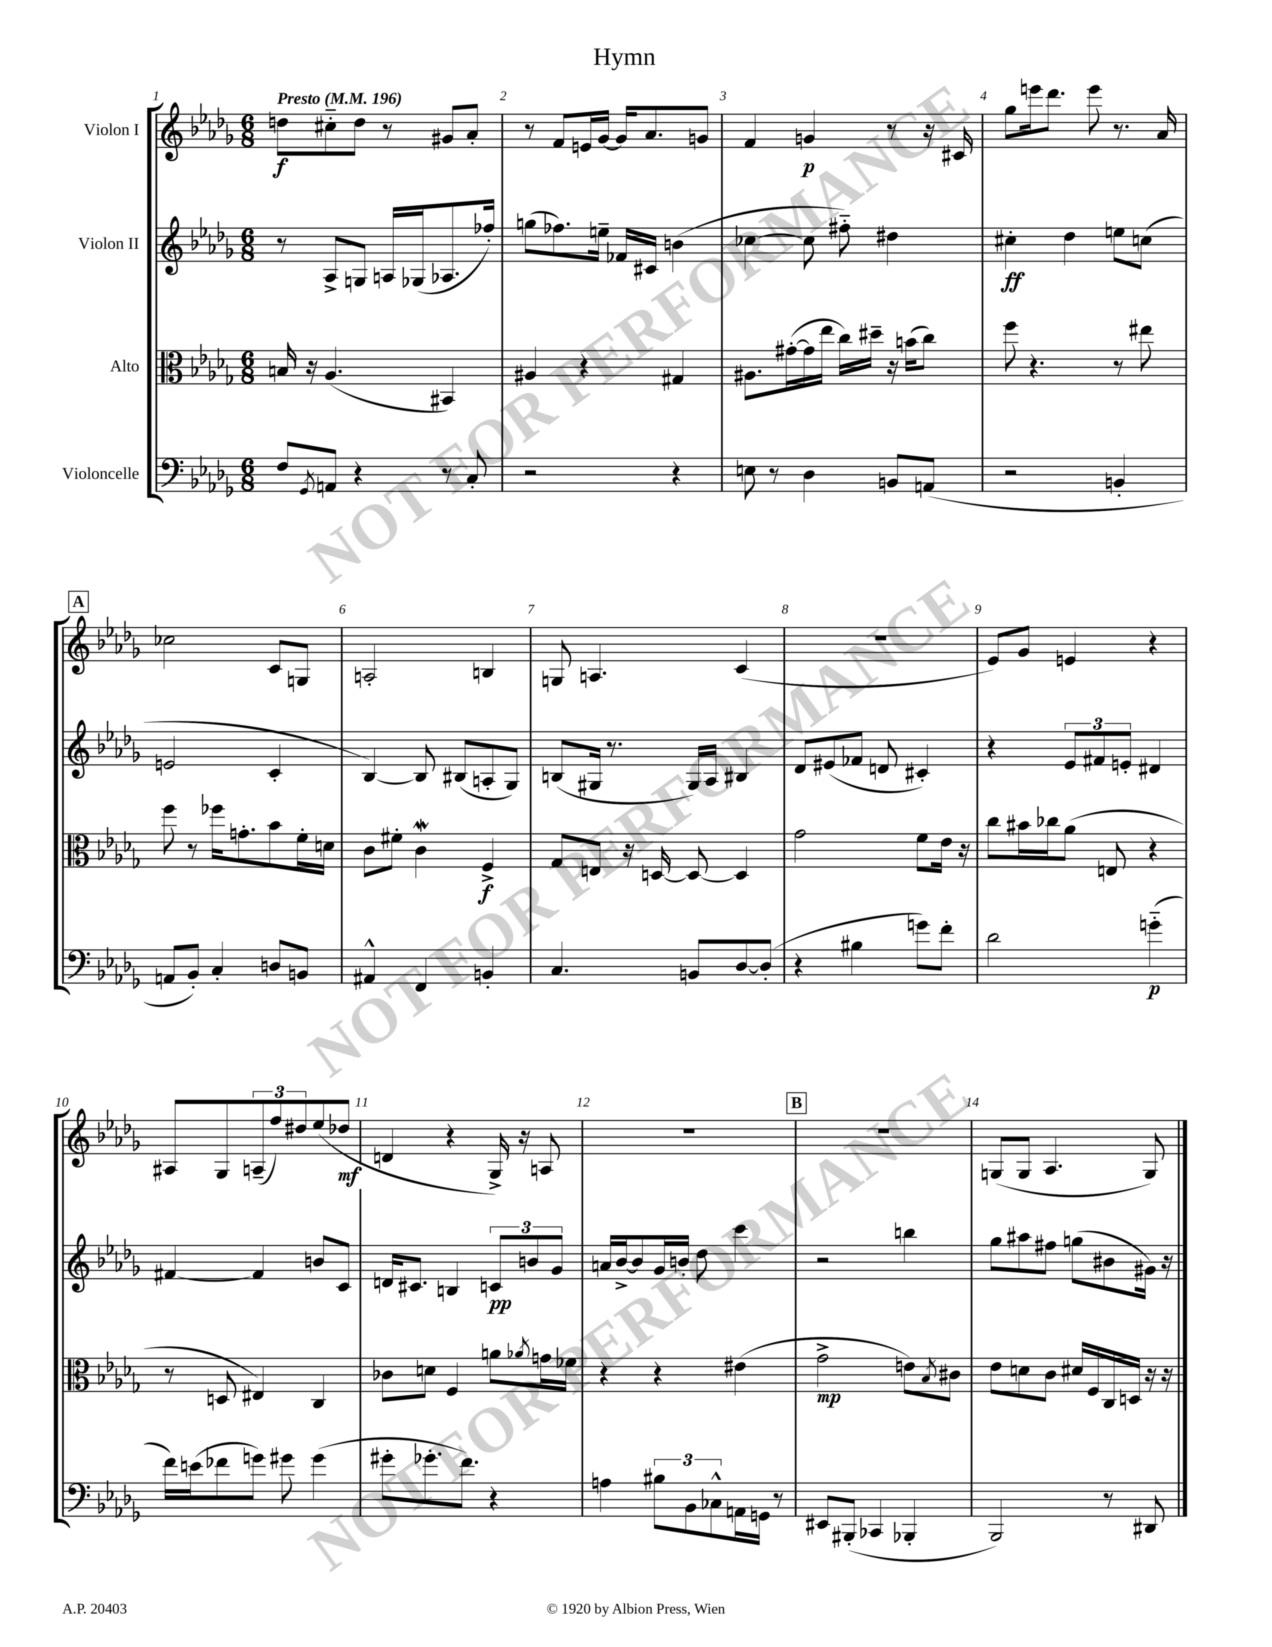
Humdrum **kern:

**kern	**kern	**kern	**kern
*staff4	*staff3	*staff2	*staff1
*clefF4	*clefC3	*clefG2	*clefG2
*k[b-e-a-d-g-]	*k[b-e-a-d-g-]	*k[b-e-a-d-g-]	*k[b-e-a-d-g-]
*M6/8	*M6/8	*M6/8	*M6/8
*MM196	*MM196	*MM196	*MM196
8F	16B	8r	8dd
.	16r	.	.
8qGG-	.	.	.
8AA	(4.A-	8A-^	8cc#'~
4r	.	8G	8dd
.	.	16A	8r
.	.	(16G-	.
8r	4BB#)	8.A-	8g#
8C'	.	.	8a-'
.	.	16ff-')	.
=	=	=	=
2r	4A#	(8gg	8r
.	.	8.ff-)	8f
.	4r	.	16e
.	.	16ee~	[16g-
.	.	16f-	16g-]
.	.	16c#	8.a-
4r	4G#	(4b	.
.	.	.	8g
=	=	=	=
8E	8.A#	[4cc-	4f
8r	.	.	.
.	([16g#'	.	.
4D-	16g#]	8cc-]	4g
.	16ee-	.	.
.	16cc)	8ff#'~)	.
.	16dd#~	.	.
8BB	16r	4dd#	8r
.	(16b	.	.
(8AA	8cc)	.	16r
.	.	.	16c#
=	=	=	=
2r	8ff	4cc#'	8gg-
.	4.r	.	16eee
.	.	.	8.ddd-
.	.	4dd-	.
.	.	.	8eee
4BB'	8r	8ee	8.r
.	8ee#	(8cc	.
.	.	.	16a-
=	=	=	=
8AA	8ff	2e	2cc-
8BB-')	8r	.	.
4C'	16ff-	.	.
.	8.g'	.	.
8D	8b-	4c'	8c
8BB	16f'	.	8G
.	16d	.	.
=	=	=	=
4AA#^^	8c	[4B-)	2A'
.	8f#'	.	.
4FF	4c	8B-]	.
.	.	(8B#	.
4BB'	4F^	8A'	4B
.	.	8G-)	.
=	=	=	=
4.C	8G-	(8B	8G
.	8E	16G#	4.A
.	.	8.r	.
.	16r	.	.
.	[16D	.	.
8BB	8D_	16G#)	.
.	.	16A-	.
[8D-	4D]	4B#	(4c
(8D-']	.	.	.
=	=	=	=
4r	2g-	8d-	2.r
.	.	(8e#	.
4B#	.	8f-	.
.	.	8d	.
8g)	8f	4c#')	.
8f'	16e-	.	.
.	16r	.	.
=	=	=	=
2d-	8cc	4r	8e-)
.	16b#	.	8g-
.	16cc-	.	.
.	(8a-	12e-	4e
.	.	12f#	.
.	8E	.	.
.	.	12e'	.
(4g'~	4r	4d#	4r
=	=	=	=
16f)	8r	[4f#	8A#
(16e	.	.	.
8f-	8D	.	8G-
8g)	4E#)	4f#]	(12A~
.	.	.	12ff)
8g#	.	.	.
.	.	.	12dd#
(4g#	4C	8b	(8ee-
.	.	8c	8dd-
=	=	=	=
8g#'	8c-	16d	4d
.	.	8.c#	.
8.g-'	8d	.	.
.	4F	4B	4r
8.f)	.	.	.
4r	8a	12c	16G-^)
.	.	.	16r
.	.	12b	.
.	8qa-	.	.
.	16g	.	8A
.	.	12g-	.
.	16f-	.	.
=	=	=	=
4A	4r	16a	2.r
.	.	[16b-^	.
.	.	8b-]	.
12B#	4r	16g-	.
.	.	16b'	.
12BB-	.	.	.
.	.	8dd-	.
12C-^^	.	.	.
16AA	(4e#	4ccc	.
16GG	.	.	.
8r	.	.	.
=	=	=	=
8EE#	2g-^	2r	2.r
(8BBB#'	.	.	.
4CC-	.	.	.
4BBB-'	8e)	4bb	.
.	8qB-	.	.
.	8c#	.	.
=	=	=	=
2BBB-)	8e-	8gg-	(8G
.	8d	8aa#	8G
.	8c	8ff#	4.A-
.	16d#	(8gg	.
.	16F	.	.
8r	16C	8b#	.
.	16D	.	.
8DD#	16r	16g#)	8G)
.	16r	16r	.
==	==	==	==
*-	*-	*-	*-
